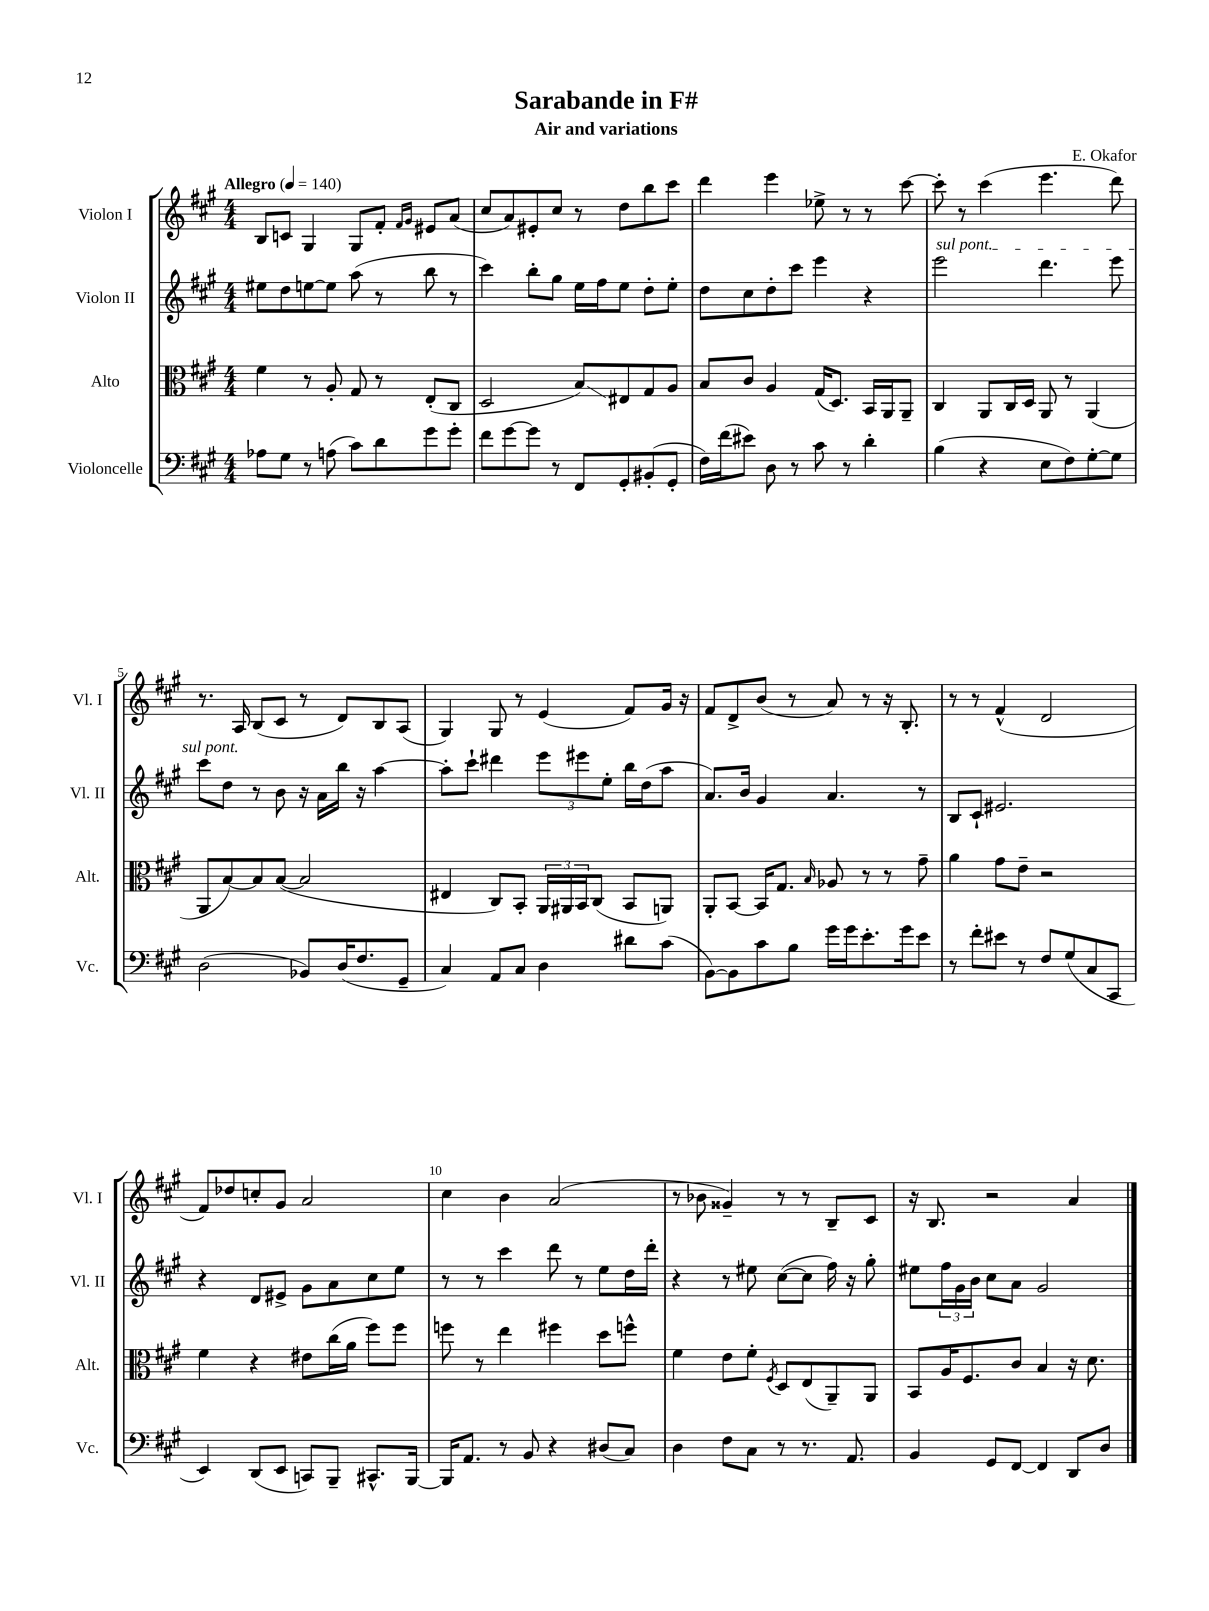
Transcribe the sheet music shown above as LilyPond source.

\header { title = "Sarabande in F#" composer = "E. Okafor" subtitle = "Air and variations" }
<<
\new StaffGroup <<
\new Staff = "s0" \with { instrumentName = "Violon I" shortInstrumentName = "Vl. I" } {
    \clef treble \key a \major \numericTimeSignature \time 4/4 \tempo "Allegro" 4 = 140
    b8 c'8 gis4 gis8 fis'8-. \grace { fis'16 gis'16 } eis'8 a'8( |
    cis''8 a'8) eis'8-. cis''8 r8 d''8 b''8 cis'''8 |
    d'''4 e'''4 ees''8-> r8 r8 cis'''8~ |
    cis'''8-. r8 cis'''4( e'''4. d'''8) |
    r8. a16 b8( cis'8 r8 d'8) b8 a8( |
    gis4) gis8 r8 e'4( fis'8) gis'16 r16 |
    fis'8 d'8-> b'8( r8 a'8) r8 r16 b8.-. |
    r8 r8 fis'4-^( d'2 |
    fis'8) des''8 c''8-. gis'8 a'2 |
    cis''4 b'4 a'2( |
    r8 bes'8 gisis'4--) r8 r8 b8-- cis'8 |
    r16 b8. r2 a'4 \bar "|." |
}
\new Staff = "s1" \with { instrumentName = "Violon II" shortInstrumentName = "Vl. II" } {
    \clef treble \key a \major \numericTimeSignature \time 4/4
    eis''8 d''8 e''8~ e''8 a''8( r8 b''8 r8 |
    cis'''4) b''8-. gis''8 e''16 fis''16 e''8 d''8-. e''8-. |
    d''8 cis''8 d''8-. cis'''8 e'''4 r4 |
    \once \override TextSpanner.bound-details.left.text = \markup { \italic "sul pont." } e'''2\startTextSpan d'''4. e'''8 |
    cis'''8 d''8\stopTextSpan r8 b'8 r16 a'16 b''16 r16 a''4~ |
    a''8-. cis'''8-! dis'''4 \tuplet 3/2 { e'''8 eis'''8 e''8-. } b''16 d''16( a''8 |
    a'8.) b'16 gis'4 a'4. r8 |
    b8 cis'8-! eis'2. |
    r4 d'8 eis'8-> gis'8 a'8 cis''8 e''8 |
    r8 r8 cis'''4 d'''8 r8 e''8 d''16 d'''16-. |
    r4 r8 eis''8 cis''8~( cis''8 fis''16) r16 gis''8-. |
    eis''8 \tuplet 3/2 { fis''16 gis'16 b'16 } cis''8 a'8 gis'2 \bar "|." |
}
\new Staff = "s2" \with { instrumentName = "Alto" shortInstrumentName = "Alt." } {
    \clef alto \key a \major \numericTimeSignature \time 4/4
    fis'4 r8 a8-. gis8 r8 e8-.( cis8 |
    d2 b8\glissando) eis8 gis8 a8 |
    b8 cis'8 a4 gis16( d8.) b,16 a,16 a,8-- |
    cis4 a,8 cis16 d16 a,8 r8 a,4( |
    a,8 b8~) b8 b8~( b2 |
    eis4 cis8) b,8-. \tuplet 3/2 { a,16 ais,16 b,16 } cis8( b,8 a,8) |
    a,8-. b,8~ b,16 gis8. \grace { b16 } aes8 r8 r8 gis'8-- |
    a'4 gis'8 e'8-- r2 |
    fis'4 r4 eis'8 cis''16( a'16 fis''8) fis''8 |
    f''8 r8 e''4 fis''4 d''8 f''8-^ |
    fis'4 e'8 fis'8-. \acciaccatura { fis8 } d8 e8( a,8--) a,8 |
    b,8 a16 fis8. cis'8 b4 r16 d'8. \bar "|." |
}
\new Staff = "s3" \with { instrumentName = "Violoncelle" shortInstrumentName = "Vc." } {
    \clef bass \key a \major \numericTimeSignature \time 4/4
    aes8 gis8 r8 a8( cis'8) d'8 gis'8 gis'8-. |
    fis'8 gis'8~ gis'8 r8 fis,8 gis,8-. bis,8-.( gis,8-. |
    fis16) fis'16( eis'8) d8 r8 cis'8 r8 d'4-. |
    b4( r4 e8 fis8) gis8~-. gis8 |
    d2( bes,8) d16( fis8. gis,8-- |
    cis4) a,8 cis8 d4 dis'8 cis'8( |
    b,8~) b,8 cis'8 b8 gis'16 gis'16 e'8.-. gis'16 e'8 |
    r8 fis'8-. eis'8 r8 fis8 gis8( cis8 cis,8 |
    e,4) d,8( e,8 c,8) b,,8-- cis,8.-^ b,,16~ |
    b,,16 a,8. r8 b,8 r4 dis8( cis8) |
    d4 fis8 cis8 r8 r8. a,8. |
    b,4 gis,8 fis,8~ fis,4 d,8 d8 \bar "|." |
}
>>
>>
\layout { \context { \Score \override BarNumber.break-visibility = ##(#f #t #t) barNumberVisibility = #(every-nth-bar-number-visible 5) } }
